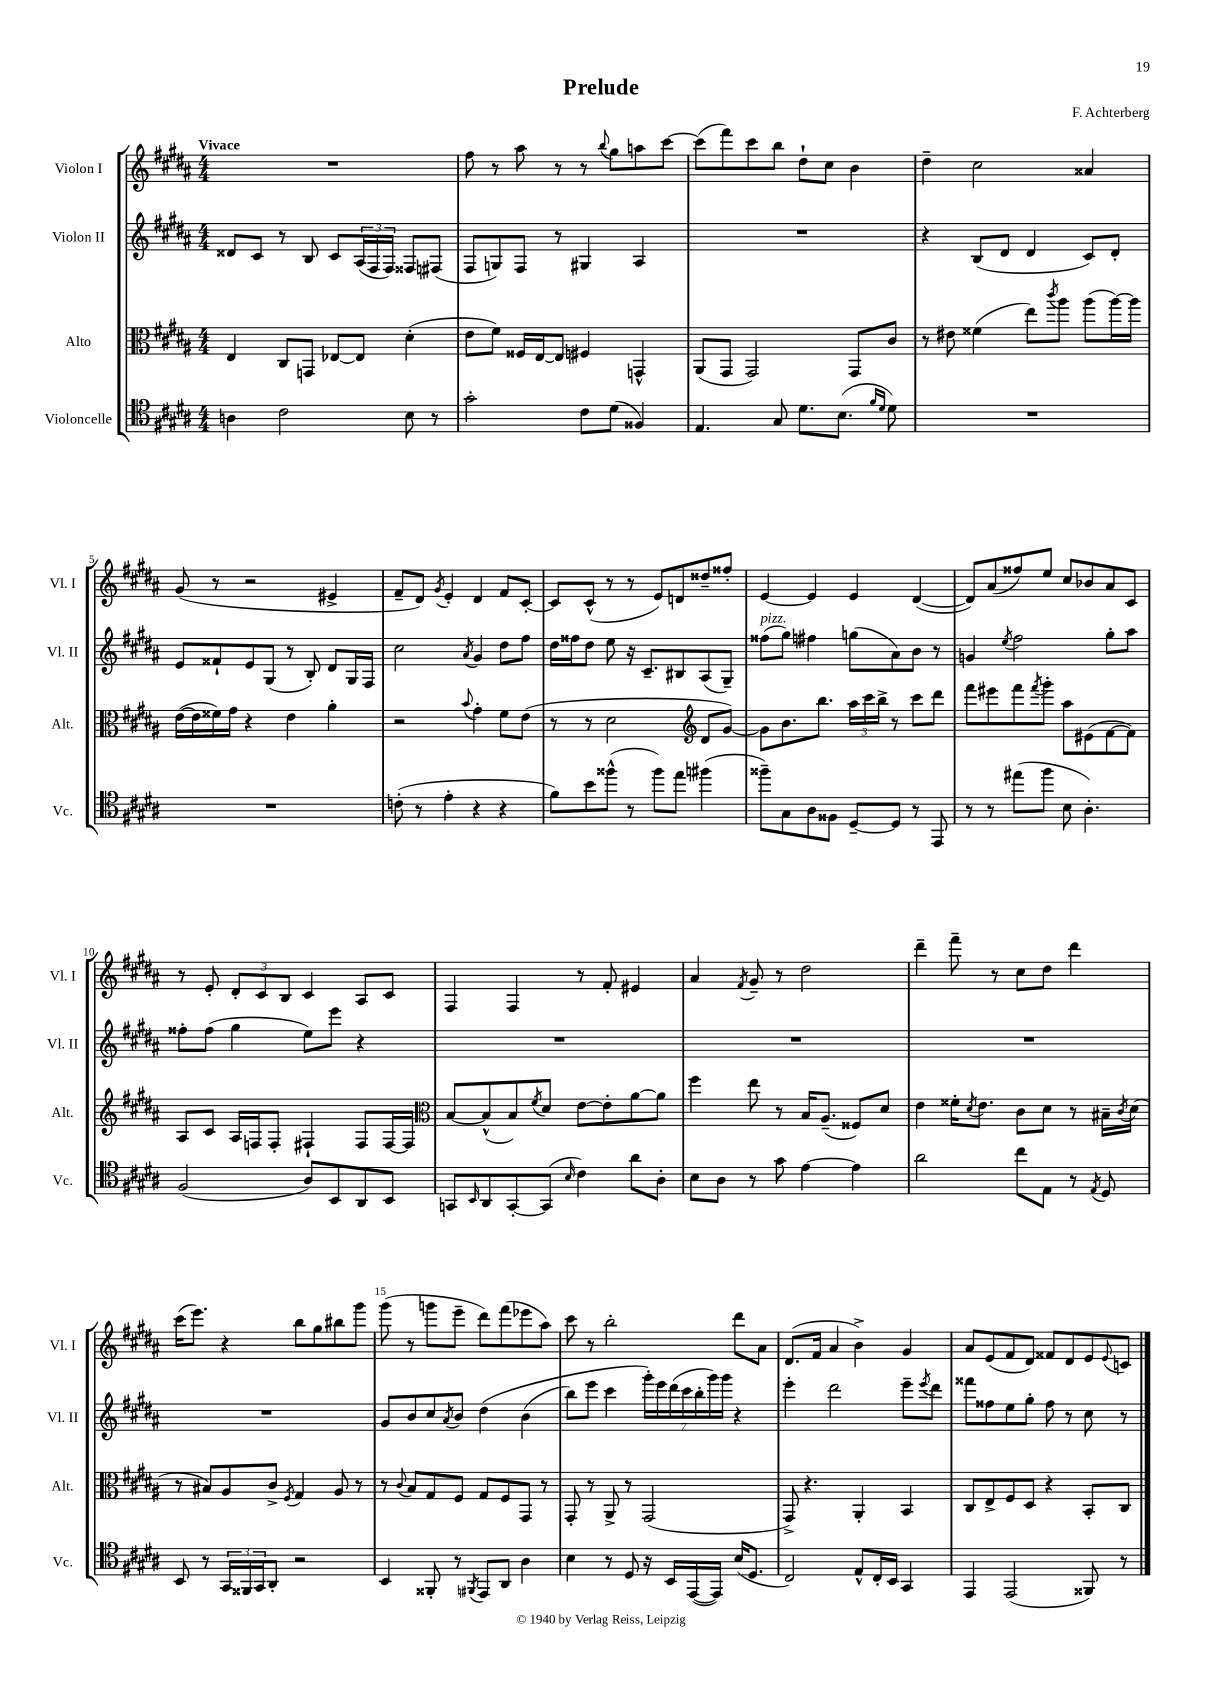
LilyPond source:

\header { title = "Prelude" composer = "F. Achterberg" }
<<
\new StaffGroup <<
\new Staff = "s0" \with { instrumentName = "Violon I" shortInstrumentName = "Vl. I" } {
    \clef treble \key b \major \numericTimeSignature \time 4/4 \tempo "Vivace"
    R1 |
    fis''8 r8 ais''8 r8 r8 \appoggiatura { b''8 } gis''8 a''8 cis'''8~ |
    cis'''8( fis'''8) cis'''8 b''8 dis''8-! cis''8 b'4 |
    dis''4-- cis''2 aisis'4 |
    gis'8( r8 r2 eis'4-> |
    fis'8-- dis'8) \acciaccatura { gis'8 } e'4-. dis'4 fis'8 cis'8~-. |
    cis'8 cis'8-^( r8 r8 e'8) d'8 disis''8-- fisis''8-. |
    e'4~ e'4 e'4 dis'4~( |
    dis'8) ais'8( fisis''8) e''8 cis''8 bes'8 ais'8 cis'8 |
    r8 e'8-. \tuplet 3/2 { dis'8-. cis'8 b8 } cis'4 ais8 cis'8 |
    fis4 fis4 r8 fis'8-. eis'4 |
    ais'4 \acciaccatura { fis'8 } gis'8-- r8 dis''2 |
    dis'''4-- fis'''8-- r8 cis''8 dis''8 dis'''4 |
    cis'''16( e'''8.) r4 b''8 gis''8 bis''8 gis'''8 |
    gis'''8( r8 g'''8 e'''8-- dis'''8) fis'''8( ees'''8 ais''8) |
    cis'''8 r8 b''2-. dis'''8 ais'8 |
    dis'8.( fis'16 ais'4 b'4->) gis'4 |
    ais'8 e'8( fis'8 dis'8) fisis'8 dis'8 e'8 \appoggiatura { e'8 } c'8 \bar "|." |
}
\new Staff = "s1" \with { instrumentName = "Violon II" shortInstrumentName = "Vl. II" } {
    \clef treble \key b \major \numericTimeSignature \time 4/4
    disis'8 cis'8 r8 b8 cis'8 \tuplet 3/2 { ais16( fis16 fis16) } fisis8 fis8( |
    fis8 g8) fis8 r8 gis4 ais4 |
    R1 |
    r4 b8( dis'8 dis'4 cis'8) dis'8-. |
    e'8 fisis'8-! e'8 gis8( r8 b8-.) dis'8 gis16 fis16 |
    cis''2 \acciaccatura { ais'8 } gis'4 dis''8 fis''8 |
    dis''16 fisis''16 dis''8 e''8 r16 cis'8.-- bis8 ais8( gis8--) |
    fisis''8^\markup { \italic "pizz." }( gis''8) fis''4 g''8( ais'8) b'8 r8 |
    g'4 \acciaccatura { e''8 } fis''2 gis''8-. ais''8 |
    fisis''8-. fisis''8( gis''4 e''8) e'''8 r4 |
    R1 |
    R1 |
    R1 |
    R1 |
    gis'8 b'8 cis''8 \acciaccatura { ais'8 } b'8 dis''4\( b'4( |
    b''8) e'''8 cis'''4 \tuplet 7/4 { gis'''16-.\) e'''16 dis'''16( cis'''16 b''16-. gis'''16) gis'''16 } r4 |
    e'''4-. dis'''2 e'''8-- \acciaccatura { e'''8 } dis'''8 |
    fisis'''8 fisis''8 e''8 gis''8-. fisis''8 r8 cis''8 r8 \bar "|." |
}
\new Staff = "s2" \with { instrumentName = "Alto" shortInstrumentName = "Alt." } {
    \clef alto \key b \major \numericTimeSignature \time 4/4
    e4 cis8 g,8 ees8~ ees8 dis'4-.( |
    e'8 fis'8) fisis16 e16~ e8 fis4 g,4-^ |
    ais,8( gis,8 gis,2) gis,8 cis'8 |
    r8 eis'8 fisis'4( e''8) \acciaccatura { cis'''8 } ais''8 ais''8( ais''16~) ais''16 |
    e'16~( e'16 fisis'16) gis'16 r4 e'4 ais'4-. |
    r2 \appoggiatura { b'8 } gis'4-. fis'8 e'8( |
    r8 r8 dis'2 \clef treble dis'8 gis'8~) |
    gis'8 b'8. b''8. \tuplet 3/2 { ais''16 cis'''16 b''16-> } r8 cis'''8 dis'''8 |
    fis'''8 eis'''8 fis'''8 \acciaccatura { fis'''8 } gis'''8-. ais''8 eis'8( fis'8~ fis'8) |
    ais8 cis'8 ais16 f16 f8-. fis4-! fis8 fis16~ fis16 |
    \clef alto b8~ b8-^( b8) \acciaccatura { fis'8 } dis'8 e'8~ e'8-. ais'8~ ais'8 |
    fis''4 e''8 r8 b16 ais8.--( fisis8) dis'8 |
    e'4 fisis'16-. \acciaccatura { dis'8 } e'8. cis'8 dis'8 r8 bis16-- \acciaccatura { cis'8 } dis'16( |
    r8 bis8) ais8 cis'8-> \acciaccatura { fis8 } gis4 ais8 r8 |
    r8 \appoggiatura { cis'8 } b8 gis8 fis8 gis8 fis8 gis,8 r8 |
    gis,8-. r8 ais,8-> r8 gis,2( |
    gis,8->) r4. ais,4-. b,4 |
    cis8 e8-> fis8 dis8 r4 b,8-. cis8 \bar "|." |
}
\new Staff = "s3" \with { instrumentName = "Violoncelle" shortInstrumentName = "Vc." } {
    \clef tenor \key b \major \numericTimeSignature \time 4/4
    a4 cis'2 b8 r8 |
    gis'2-. cis'8 dis'8( fisis4) |
    e4. gis8 dis'8. b8.( \grace { fis'16 dis'16 } dis'8) |
    R1 |
    R1 |
    c'8-.( r8 e'4-. r4 r4 |
    fis'8) b'8 fisis''8-^( r8 fisis''8) e''8 fis''4( |
    fisis''8--) gis8 ais8 fisis8 dis8~-- dis8 r8 e,8 |
    r8 r8 eis''8( fis''8 b8 ais4.-.) |
    fis2( ais8) b,8 ais,8 b,8 |
    g,8 \grace { b,16 } ais,8 g,8~-. g,8( \grace { b16 } cis'4) ais'8 ais8-. |
    b8 ais8 r8 gis'8 e'4~ e'4 |
    ais'2 cis''8 e8 r8 \acciaccatura { e8 } dis8 |
    b,8 r8 \tuplet 3/2 { gis,16 fisis,16 gis,16 } ais,8-. r2 |
    b,4 fisis,8-. r8 \acciaccatura { fis,8 } e,8 ais,8 ais4 |
    b4 r8 dis8 r16 b,16 e,16~( e,16) b16( dis8. |
    cis2) e8-^ cis16-. b,16 gis,4 |
    e,4 e,2( fisis,8) r8 \bar "|." |
}
>>
>>
\layout { \context { \Score \override BarNumber.break-visibility = ##(#f #t #t) barNumberVisibility = #(every-nth-bar-number-visible 5) } }
